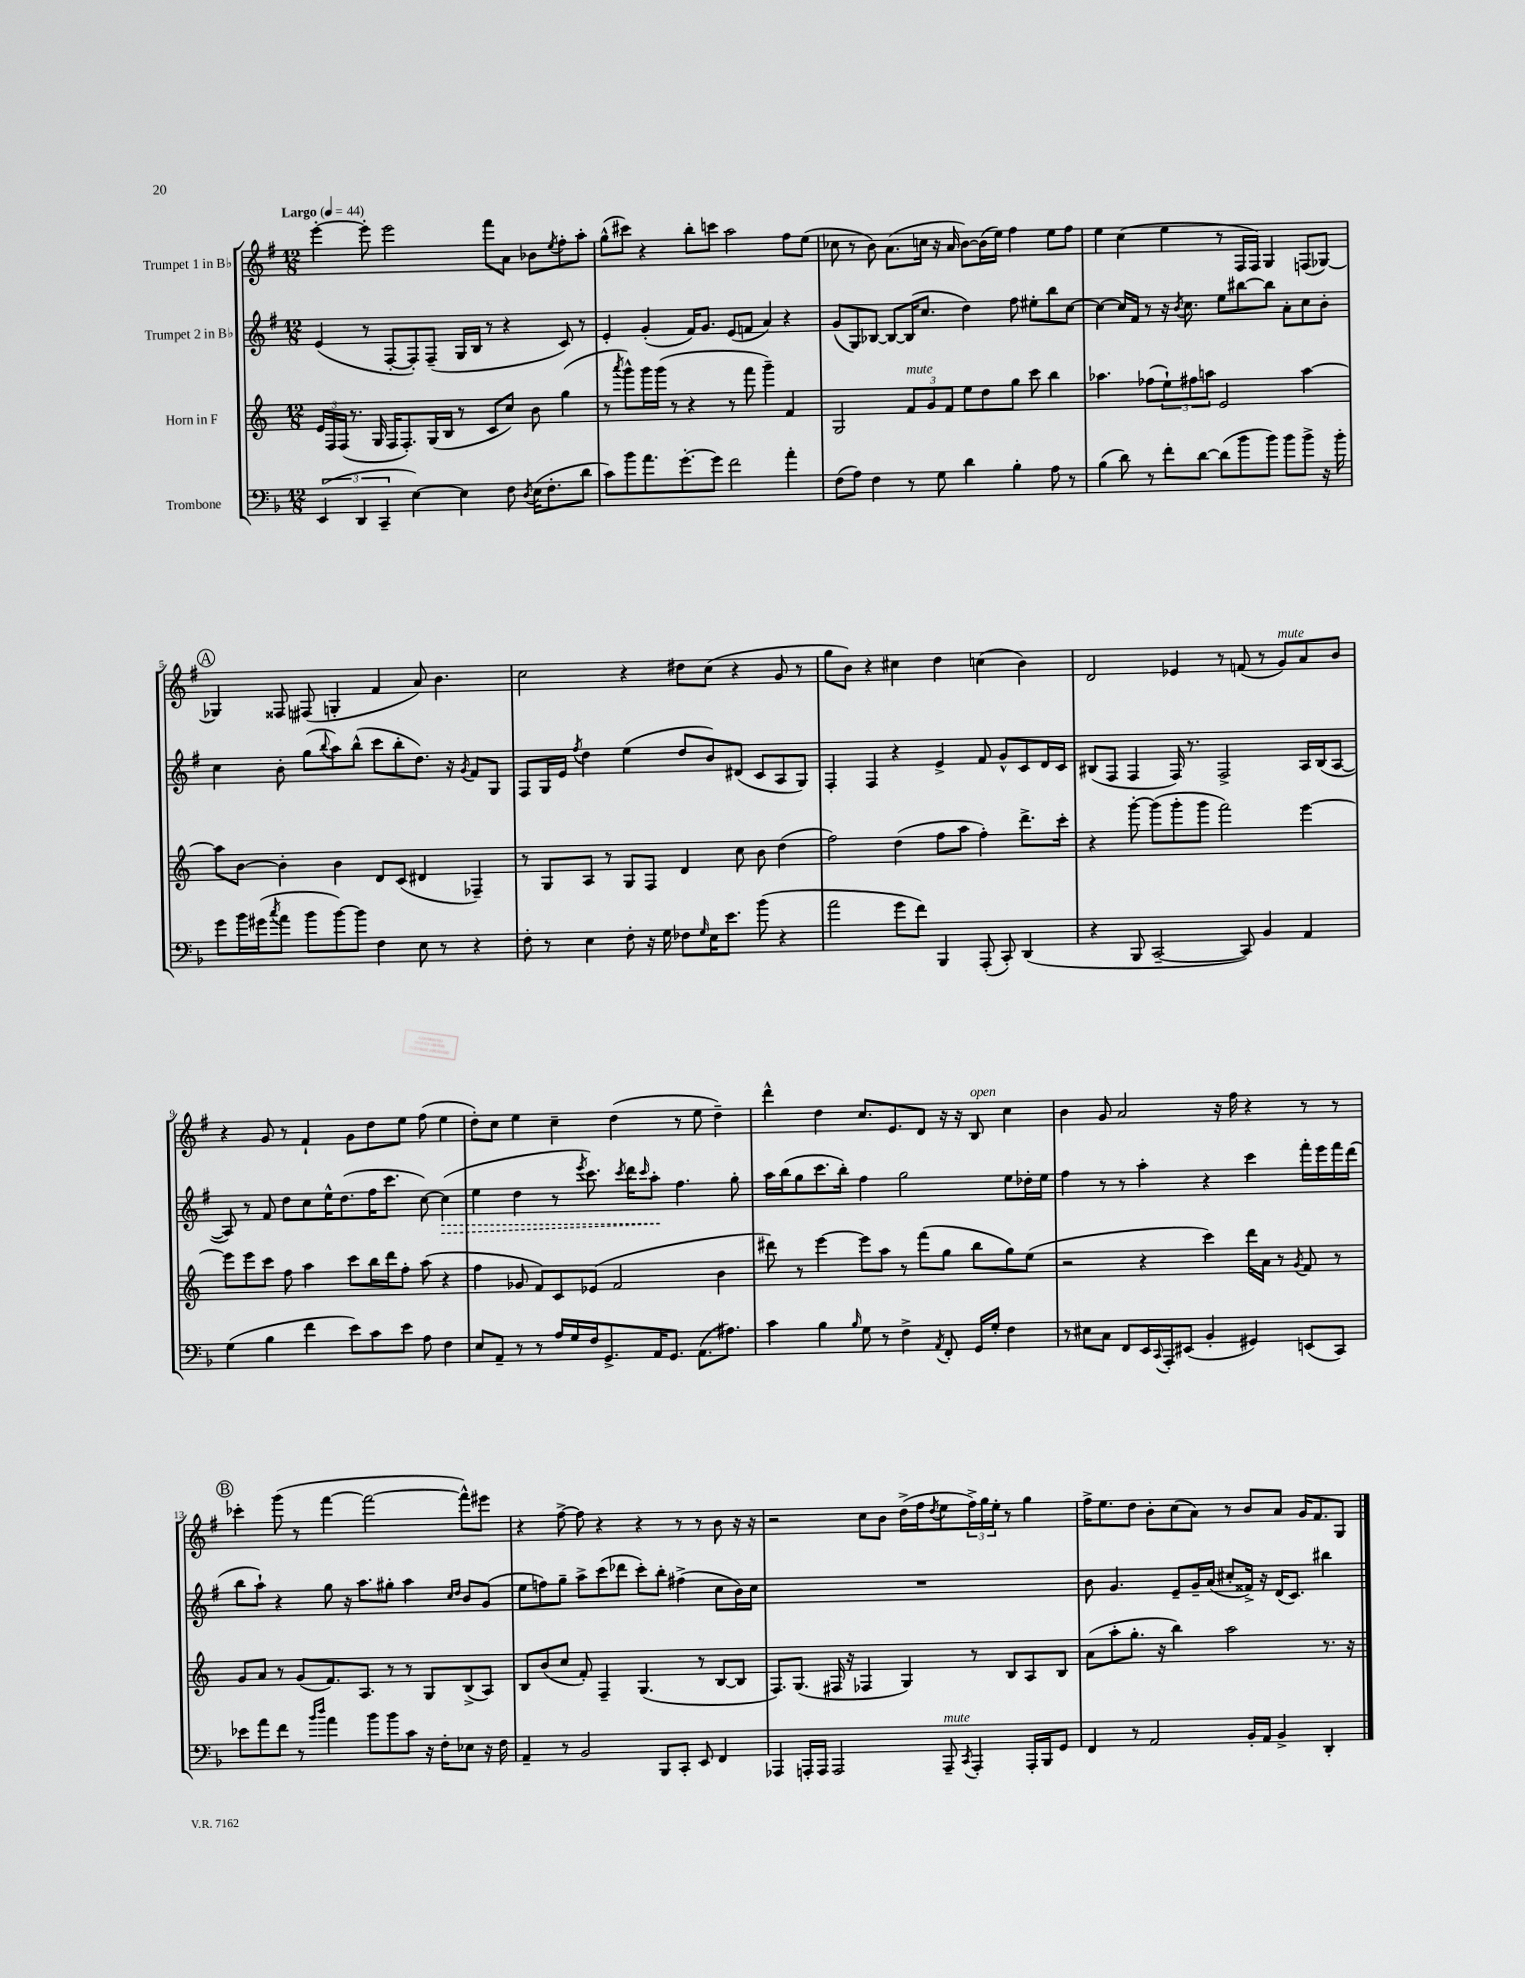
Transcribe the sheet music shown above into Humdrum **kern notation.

**kern	**kern	**kern	**kern
*staff4	*staff3	*staff2	*staff1
*clefF4	*clefG2	*clefG2	*clefG2
*k[b-]	*k[]	*k[f#]	*k[f#]
*M12/8	*M12/8	*M12/8	*M12/8
*MM44	*MM44	*MM44	*MM44
(6EE	24e	(4e	[4eee'
.	24F	.	.
.	(24F	.	.
.	8.r	.	.
6DD	.	.	.
.	.	8r	8eee']
.	16G	.	.
6CC~	.	.	.
.	16F	[8F#'	2eee
.	8.F')	.	.
[4E)	.	8F#'])	.
.	(16G	(8F#~	.
.	16B	.	.
4E]	8r	16G	.
.	.	16B	.
.	8c	8r	8fff#
8F	8cc)	4r	8a
8qD	.	.	.
(16E	8b	.	8b-
8.F'	.	.	.
.	.	.	8qee
.	(4gg	8c)	8ff#'
8d	.	8r	8aa'
=	=	=	=
8c)	8r	4e'	(8gg^^
.	8qaaa	.	.
8b-	8ggg^^)	.	8ccc#)
8.a	16ggg	(4g'	4r
.	(16ggg	.	.
.	8r	.	.
[8.g'	.	.	.
.	4r	16f#)	8bb'
.	.	8.g	.
8g]	.	.	8ccc
2f	8r	(8e	2aa
.	8fff	8f	.
.	4ggg~)	4a)	.
4a'	4f	4r	8ff#
.	.	.	(8ee
=	=	=	=
(8F	2G	(8g	8cc-
8A)	.	8G)	8r
4F	.	[8B-	8b)
.	.	8B-_	(8.a
8r	12f	(16B-]	.
.	.	8.cc	16cc
.	12g	.	.
8G	.	.	16r
.	12f	.	.
.	.	.	16a
4d	8ee	4dd)	[8b)
.	8dd	.	(16b]
.	.	.	16ee)
4B-'	8gg	8ff#	4ff#
.	8ccc	8ee#'	.
8A	4bb	8bb	8ee
8r	.	[8cc	8ff#
=	=	=	=
(4B-	4.aa-	4cc_	4ee
8d)	.	16cc]	(4cc
.	.	16f#	.
8r	(8ff-	8r	.
8f'	12ee`)	16r	4ee
.	.	8qb	.
.	.	8.cc	.
.	12ff#	.	.
[8d	.	.	.
.	12aa	.	.
(8d]	2e	8ee	8r
8b-	.	[8bb#	16F#
.	.	.	16F#)
8b-)	.	8bb#]	4G
8b-	.	8a'	.
8b-^	[4aa	8cc	(8F
16r	.	8b'	[8G-)
16b-'	.	.	.
=	=	=	=
8g	8aa]	4cc	4G-]
16b-	[8b	.	.
(16g#	.	.	.
8qcc	.	.	.
8a	4b']	8b'	8F##
8b-	.	(8gg	(8F#
.	.	8qqbb	.
[8b-)	4b	8aa)	4G'
8b-]	.	(8bb^^	.
4F	8d	8ccc	4f#
.	(8c	8bb'	.
8E	4d#	8.dd)	8a)
8r	.	.	4.b
.	.	16r	.
.	.	8qg	.
4r	4F-~)	8f#	.
.	.	8G	.
=	=	=	=
8F'	8r	8F#	2cc
8r	8G	16G	.
.	.	16e	.
.	.	8qff#	.
4E	8A	4dd	.
.	8r	.	.
8F'	8G	(4ee	4r
16r	8F	.	.
16G	.	.	.
8F-	4d	8dd	8dd#
16qqG	.	.	.
16E	.	8b)	(8cc
8.e	.	.	.
.	8cc	(8d#	4r
(8b-	8b	8c	.
4r	(4dd	8A	8g
.	.	8G)	8r
=	=	=	=
2a	2ff)	4F#'	8gg
.	.	.	8b)
.	.	4F#	4r
8g	(4dd	4r	4cc#
8f)	.	.	.
4BBB-	8ff	4e^	4dd
.	8aa	.	.
(8AAA'	4ff')	8f#	(4cc
8CC')	.	8g^^	.
(4DD	8.ddd^	8c	4b)
.	.	16d	.
.	16ccc'	16c	.
=	=	=	=
4r	4r	(8B#	2d
.	.	8F#	.
8BBB-	[8ggg'	4F#	.
[2CC~	(8ggg]	.	.
.	8ggg'	16F#)	4e-
.	.	8.r	.
.	8ggg	.	.
.	2fff)	2F#^	8r
8CC])	.	.	(8f
4BB-	.	.	8r
.	.	.	8g)
4AA	[4eee	16A	8a
.	.	(16B#	.
.	.	[8A	8b
=	=	=	=
(4G	8eee]	8A])	4r
.	8eee	8r	.
4B-	8ccc	8f#	8g
.	8ff	8dd	8r
4f	4aa	8cc	4f#`
.	.	16ee^^	.
.	.	(8.dd	.
8e)	8ccc	.	8g
8c	16bb	16ff#	8dd
.	16ddd	8.ccc	.
8e	8ff'	.	8ee
8A	(8aa	[8cc)	(8ff#
4F	4r	(4cc]	4ee
=	=	=	=
8E	4ff	4ee	8dd')
8AA~	.	.	8cc
8r	8g-	4dd	4ee
8r	8f)	.	.
16A	8c	8r	4cc~
16G	.	.	.
.	.	8qeee	.
16F	(8e-	8.ccc)	.
8.GG^	.	.	.
.	2f	.	(4dd
.	.	8qccc	.
.	.	16ddd	.
.	.	16qqccc	.
16AA	.	8aa'	.
8.GG	.	.	.
.	.	4.ff#	8r
(8.AA	.	.	8ee
.	4b	.	4dd~)
8.A#)	.	.	.
.	.	8gg'	.
=	=	=	=
4c	8ddd#)	16aa	4ddd^^
.	.	(16bb	.
.	8r	8gg	.
4B-	[4eee	8.ccc	4dd
.	.	16bb')	.
16qqB-	.	.	.
8G	8eee]	4ff#	8.cc
8r	8aa	.	.
.	.	.	8.e
4F^	8r	2gg	.
.	(8fff	.	8d
8qAA	.	.	.
8FF'	8gg	.	16r
.	.	.	16r
16GG	8bb	.	8B
16G'	.	.	.
4F	8gg)	8ee	4cc
.	(8ee	16dd-'	.
.	.	16ee	.
=	=	=	=
8r	2r	4ff#	4b
8E#	.	.	.
8C	.	8r	8g
8FF	.	8r	2a
16EE	4r	4aa'	.
8qqCC	.	.	.
16AAA'	.	.	.
(8EE#	.	.	.
4BB-'	4ccc)	4r	.
.	.	.	16r
.	.	.	16ff#
4GG#)	16ddd	4ccc	4r
.	16a	.	.
.	8r	.	.
.	8qg	.	.
(8EE	8f	16fff#'	8r
.	.	16eee	.
8CC)	8r	16fff#	8r
.	.	(16ddd	.
=	=	=	=
8e-	8g	8bb	4ccc-'
8a	8a	8aa`)	.
8f	8r	4r	(8ggg
8r	(8g	.	8r
16qqb-	.	.	.
16qqdd	.	.	.
4a	8.f)	8gg	[4fff#
.	.	16r	.
.	8.A	8.aa	.
8b-	.	.	2fff#_
8b-	8r	8gg#'	.
8c	8r	4aa	.
16r	8G	.	.
16F'	.	.	.
.	.	16qqcc	.
.	.	16qqdd	.
8E-	(8B^	8b	8fff#^^])
16r	8A)	(8g	8eee#
16F	.	.	.
=	=	=	=
4AA~	8B	8ee	4r
.	(8b	8ff)	.
8r	8cc	8gg~	[8ff#^
2BB-	8f')	8aa^	8ff#]
.	4F~	(8ccc	4r
.	.	8ddd-	.
.	(4.G	8ccc')	4r
8BBB-	.	8bb'	.
8CC'	.	(4ff#^	8r
8EE	8r	.	8r
4FF	[8B	8cc	8b
.	8B]	16b)	16r
.	.	16cc	16r
=	=	=	=
4AAA-	8.F)	1.r	2r
.	(8.G	.	.
16AAA'	.	.	.
16AAA	.	.	.
2AAA	16F#	.	.
.	16r	.	.
.	4F-	.	8cc
.	.	.	8b
.	4G)	.	(16dd^
.	.	.	16ff#
.	.	.	8qdd
8AAA~	.	.	8ee
8qCC	.	.	.
4AAA'	8r	.	24ff#^)
.	.	.	24gg
.	.	.	24ee'
.	8B	.	8r
16AAA'	8A	.	4gg
16BBB-	.	.	.
8GG	8B	.	.
=	=	=	=
4FF	(8a	8b	16ff#^
.	.	.	8.ee
.	8aa'	4.g	.
8r	8.gg'	.	8dd
2AA	.	.	8b'
.	16r	.	.
.	4bb)	8e~	(8cc
.	.	16g~	8a)
.	.	(16a	.
.	2aa	8cc#'	8r
16BB-'	.	16f##^)	8b
16AA	.	16r	.
4BB-^	.	(16d	8a
.	.	8.c)	.
.	.	.	16g
.	.	.	8.f#
4DD'	8.r	4bb#	.
.	.	.	8G
.	16r	.	.
==	==	==	==
*-	*-	*-	*-
